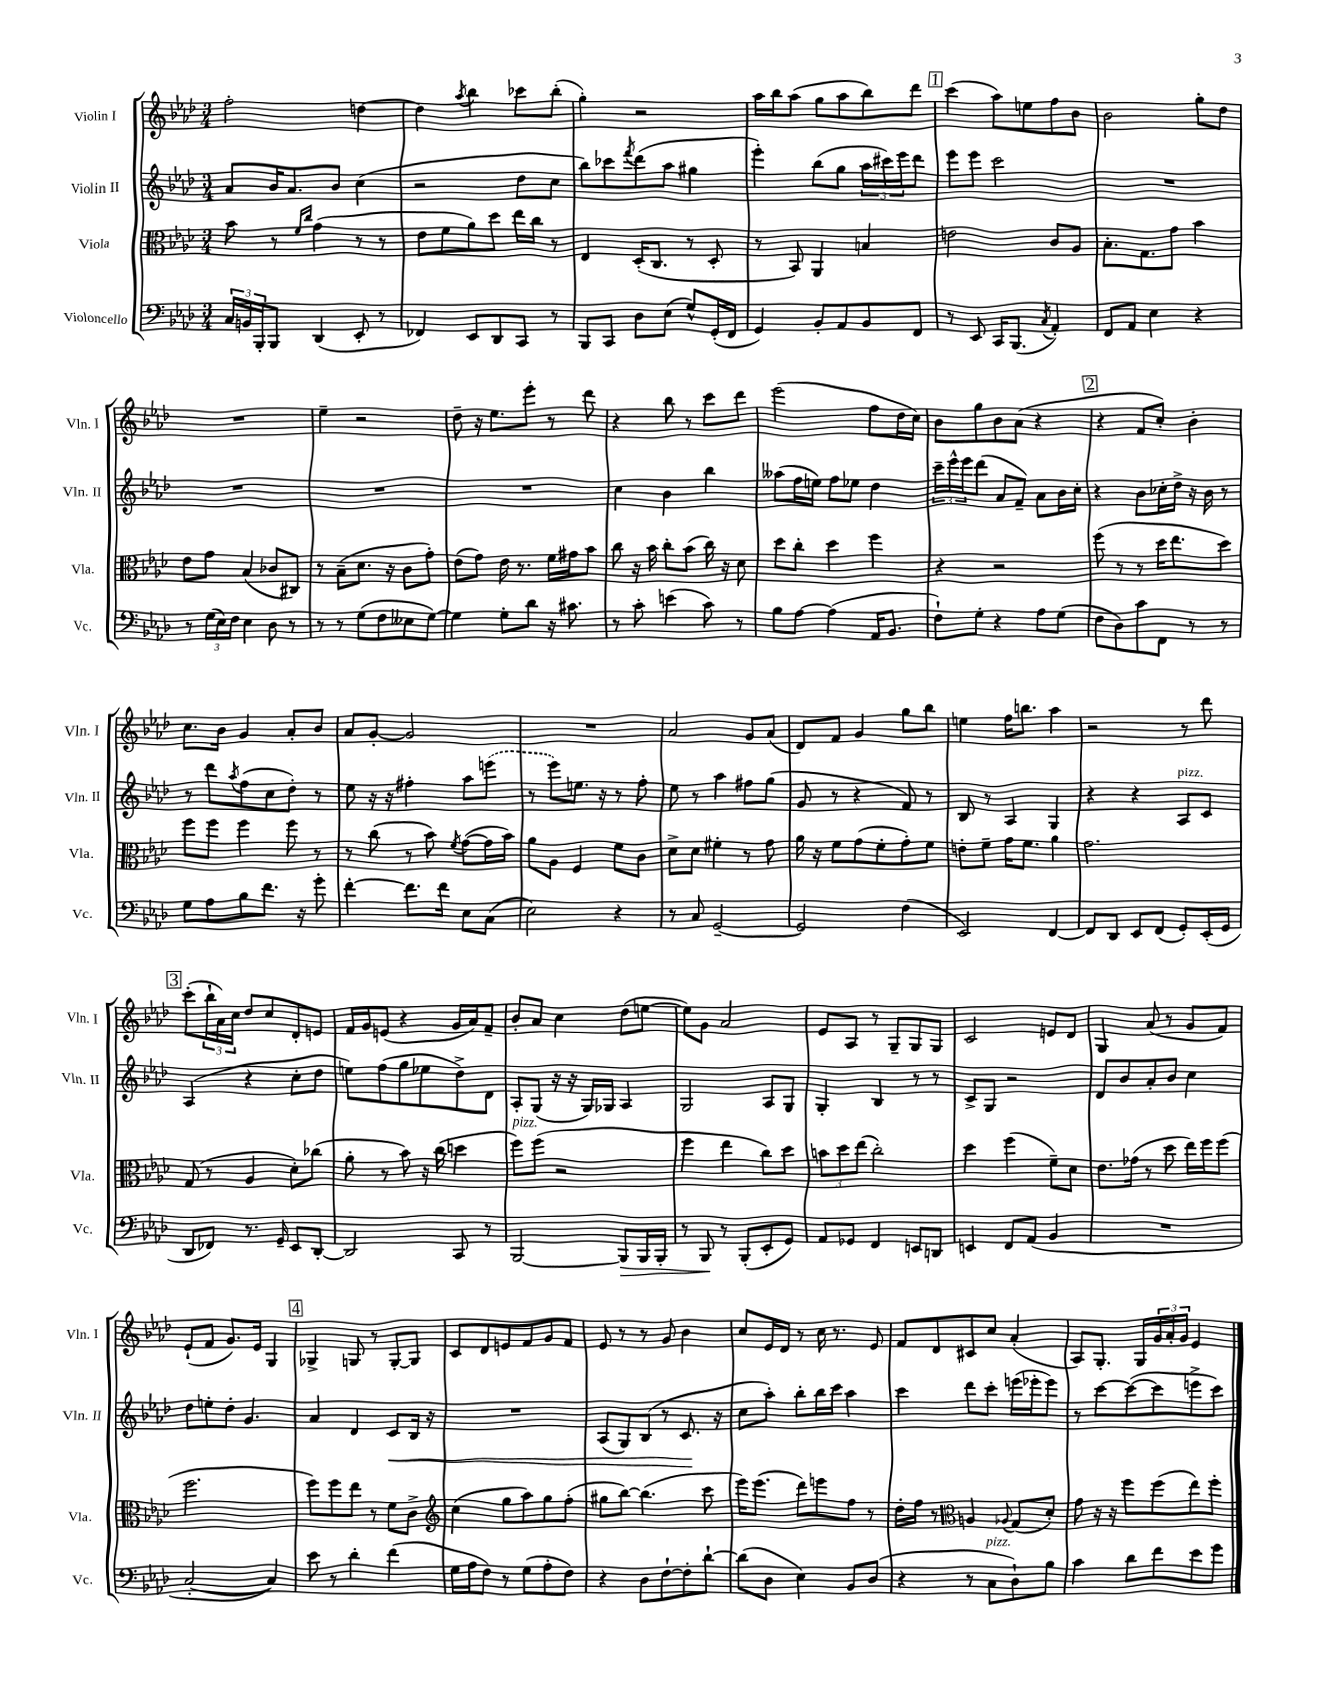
<<
\new StaffGroup <<
\new Staff = "s0" \with { instrumentName = "Violin I" shortInstrumentName = "Vln. I" } {
    \clef treble \key aes \major \numericTimeSignature \time 3/4
    f''2-. d''4~ |
    d''4 \acciaccatura { aes''8 } bes''4 ces'''8 bes''8-.( |
    g''4-.) r2 |
    aes''16 bes''16 aes''8( g''8 aes''8 bes''8) des'''8 |
    \mark \markup { \box "1" } c'''4( aes''8) e''8 f''8 bes'8 |
    bes'2 g''8-. des''8 |
    R2. |
    ees''4-- r2 |
    des''8-- r16 ees''8. ees'''8-. r8 des'''8 |
    r4 bes''8 r8 c'''8 des'''8 |
    ees'''2( f''8 des''16 c''16) |
    bes'8 g''8 bes'8 aes'8( r4 |
    \mark \markup { \box "2" } r4 f'8 c''8-.) bes'4-. |
    c''8. bes'16 g'4 aes'8-. bes'8 |
    aes'8 g'8~-. g'2 |
    R2. |
    aes'2 g'8 aes'8( |
    des'8) f'8 g'4 g''8 bes''8 |
    e''4 f''16 b''8. aes''4 |
    r2 r8 des'''8 |
    \mark \markup { \box "3" } c'''8-.( \tuplet 3/2 { bes''16-! aes'16) c''16 } des''8 c''8 des'8-. e'8 |
    f'16 g'16 e'8( r4 g'16 aes'16) f'8-- |
    bes'8-. aes'8 c''4 des''8( e''8~ |
    e''8) g'8 aes'2 |
    ees'8 aes8 r8 g8-- g8 g8 |
    c'2 e'8 des'8 |
    g4 aes'8( r8 g'8 f'8) |
    ees'8-!( f'8 g'8.) ees'16 g4 |
    \mark \markup { \box "4" } ges4-> g8 r8 g8~-. g8 |
    c'8 des'8 e'8 f'8 g'8 f'8 |
    ees'8 r8 r8 g'8 bes'4 |
    c''8 ees'16 des'16 r8 c''16 r8. ees'8 |
    f'8 des'8 cis'8 c''8 aes'4-.( |
    aes8) g8.-. g16 \tuplet 3/2 { g'16 aes'16-. g'16 } ees'4 \bar "|." |
}
\new Staff = "s1" \with { instrumentName = "Violin II" shortInstrumentName = "Vln. II" } {
    \clef treble \key aes \major \numericTimeSignature \time 3/4
    aes'8 bes'16 aes'8. bes'8 c''4( |
    r2 des''8 c''8 |
    bes''8) ces'''8 \acciaccatura { f'''8 } des'''8( aes''8 gis''4 |
    ees'''4-.) bes''8( g''8 \tuplet 3/2 { aes''16 cis'''16) ees'''16 } des'''8 |
    \mark \markup { \box "1" } ees'''8 ees'''8 c'''2 |
    R2. |
    R2. |
    R2. |
    R2. |
    c''4 bes'4 bes''4 |
    aeses''8( f''16 e''16) f''8 ees''8 des''4 |
    \tuplet 3/2 { c'''16-- ees'''16-^ ees'''16 } des'''8( aes'8 f'8--) aes'8 bes'16 c''16-. |
    \mark \markup { \box "2" } r4 bes'8 ces''16-. des''16-> r16 bes'16 r8 |
    r8 des'''8 \acciaccatura { aes''8 } f''8( c''8 des''8-.) r8 |
    ees''8 r16 r16 fis''4-. aes''8 \once \slurDashed e'''8( |
    r8 ees'''8) e''8. r16 r8 f''8-. |
    ees''8 r8 aes''4 fis''8 g''8( |
    g'8 r8 r4 f'8) r8 |
    bes8 r8 aes4 g4 |
    r4 r4 aes8^\markup { \italic "pizz." } c'8 |
    \mark \markup { \box "3" } aes4( r4 c''8-. des''8 |
    e''8) f''8( g''8 ees''8 des''8->) des'8 |
    aes8-. g8( r16 r16 g16) ges16 aes4 |
    g2 aes8 g8 |
    g4-. bes4 r8 r8 |
    c'8-> g8 r2 |
    des'8 bes'8 aes'8-. bes'8 c''4 |
    des''8 e''8-. des''8-. g'4. |
    \mark \markup { \box "4" } aes'4 des'4 c'8\< bes16 r16 |
    R2. |
    aes8( g8) bes8( r8 c'8.\! r16 |
    c''8 aes''8-.) bes''8-. bes''16 c'''16 aes''4 |
    c'''4 des'''8 c'''8-. e'''16( ees'''16-. ees'''8) |
    r8 c'''8~ c'''8~( c'''8 e'''8-> c'''8) \bar "|." |
}
\new Staff = "s2" \with { instrumentName = "Viola" shortInstrumentName = "Vla." } {
    \clef alto \key aes \major \numericTimeSignature \time 3/4
    bes'8 r8 \grace { f'16 c''16 } g'4( r8 r8 |
    ees'8 f'8 aes'8) des''8 ees''16 c''16 r8 |
    ees4 des16-.( c8. r8 des8-. |
    r8 bes,8) aes,4 b4 |
    \mark \markup { \box "1" } e'2 c'8 aes8 |
    bes8.-. g8. g'8 bes'4 |
    ees'8 g'8 bes4( ces'8 cis8) |
    r8 bes8--( des'8. r16 c'8 g'8-.) |
    ees'8( g'8) ees'16 r8. f'16 gis'16 bes'8 |
    c''8 r16 bes'16 c''8-. bes'8( c''16) r16 des'8 |
    des''8 c''8-. des''4 f''4 |
    r4 r2 |
    \mark \markup { \box "2" } f''8( r8 r8 des''16 ees''8. des''8) |
    f''8 f''8 f''4 f''8 r8 |
    r8 c''8( r8 bes'8) \acciaccatura { f'8 } g'8~( g'16 bes'16) |
    aes'8 aes8 f4 f'8 c'8 |
    des'8-> des'8 fis'4-. r8 g'8 |
    aes'16 r16 f'8 g'8( f'8-. g'8-.) f'8 |
    e'8-. f'8-- g'16 f'8. aes'4 |
    g'2. |
    \mark \markup { \box "3" } g8( r8 aes4 des'8-.) ces''8( |
    aes'8-. r8 bes'8) r16 c''16( d''4 |
    f''8^\markup { \italic "pizz." }) f''8( r2 |
    f''4 ees''4 c''8) des''8 |
    \tuplet 3/2 { b'8 des''8 ees''8( } c''2-.) |
    des''4 f''4( f'8--) des'8 |
    ees'8. ges'16( r8 des''8 ees''16) f''16 f''8( |
    f''2. |
    \mark \markup { \box "4" } f''8) f''8 ees''8 r8 f'8 c'8-> |
    \clef treble c''4( g''8 aes''8) g''8 f''8-.( |
    gis''8 bes''8~) bes''4.( c'''8 |
    ees'''16) ees'''8.( des'''8) e'''8 f''8 r8 |
    des''16-. f''16 r8 \clef alto a4 \appoggiatura { aes8 } g8( des'8-.) |
    g'8 r16 r16 f''8 f''8( ees''8) f''8-. \bar "|." |
}
\new Staff = "s3" \with { instrumentName = "Violoncello" shortInstrumentName = "Vc." } {
    \clef bass \key aes \major \numericTimeSignature \time 3/4
    \tuplet 3/2 { c16 b,16 bes,,16-. } bes,,8 des,4( ees,8-. r8 |
    fes,4) ees,8 des,8 c,8 r8 |
    bes,,8 c,8 des8 ees8( g8-^) g,16-.( f,16 |
    g,4) bes,8-. aes,8 bes,8 f,8 |
    \mark \markup { \box "1" } r8 ees,8 c,16 bes,,8.( \acciaccatura { c8 } aes,4-.) |
    f,8 aes,8 ees4 r4 |
    r8 \tuplet 3/2 { g16( ees16) f16 } ees4 des8 r8 |
    r8 r8 g8( f8 eeses8 g8~) |
    g4 g8-. des'8 r16 cis'8. |
    r8 c'8-. e'4( c'8) r8 |
    bes8 aes8~ aes4( aes,16 bes,8. |
    f8-!) g8-. r4 aes8 g8( |
    \mark \markup { \box "2" } f8 des8) c'8 f,8 r8 r8 |
    g8 aes8 bes8 f'8. r16 g'8-. |
    f'4~-. f'8. f'16 ees8 c8( |
    ees2) r4 |
    r8 c8 g,2~-- |
    g,2 f4( |
    ees,2) f,4~ |
    f,8 des,8 ees,8 f,8( g,8-.) ees,16-.( g,16 |
    \mark \markup { \box "3" } des,8 fes,8) r8. g,16-- ees,8 des,8~-. |
    des,2 c,8 r8 |
    bes,,2~ bes,,8\> bes,,16 bes,,16-. |
    r8 bes,,8\! r8 bes,,8-.( ees,8-. g,8) |
    aes,8 ges,8 f,4 e,8 d,8 |
    e,4 f,8 aes,8( bes,4 |
    R2. |
    c2~-. c4) |
    \mark \markup { \box "4" } ees'8 r8 des'4-. f'4( |
    g16 aes16 f8) r8 g8( aes8-. f8) |
    r4 des8 f8~-! f8-. des'8~-! |
    des'8( des8 ees4) bes,8 des8( |
    r4 r8 c8^\markup { \italic "pizz." } des8-!) bes8 |
    c'4 des'8 f'8 ees'8 g'8 \bar "|." |
}
>>
>>
\layout { \context { \Score \remove "Bar_number_engraver" } }
